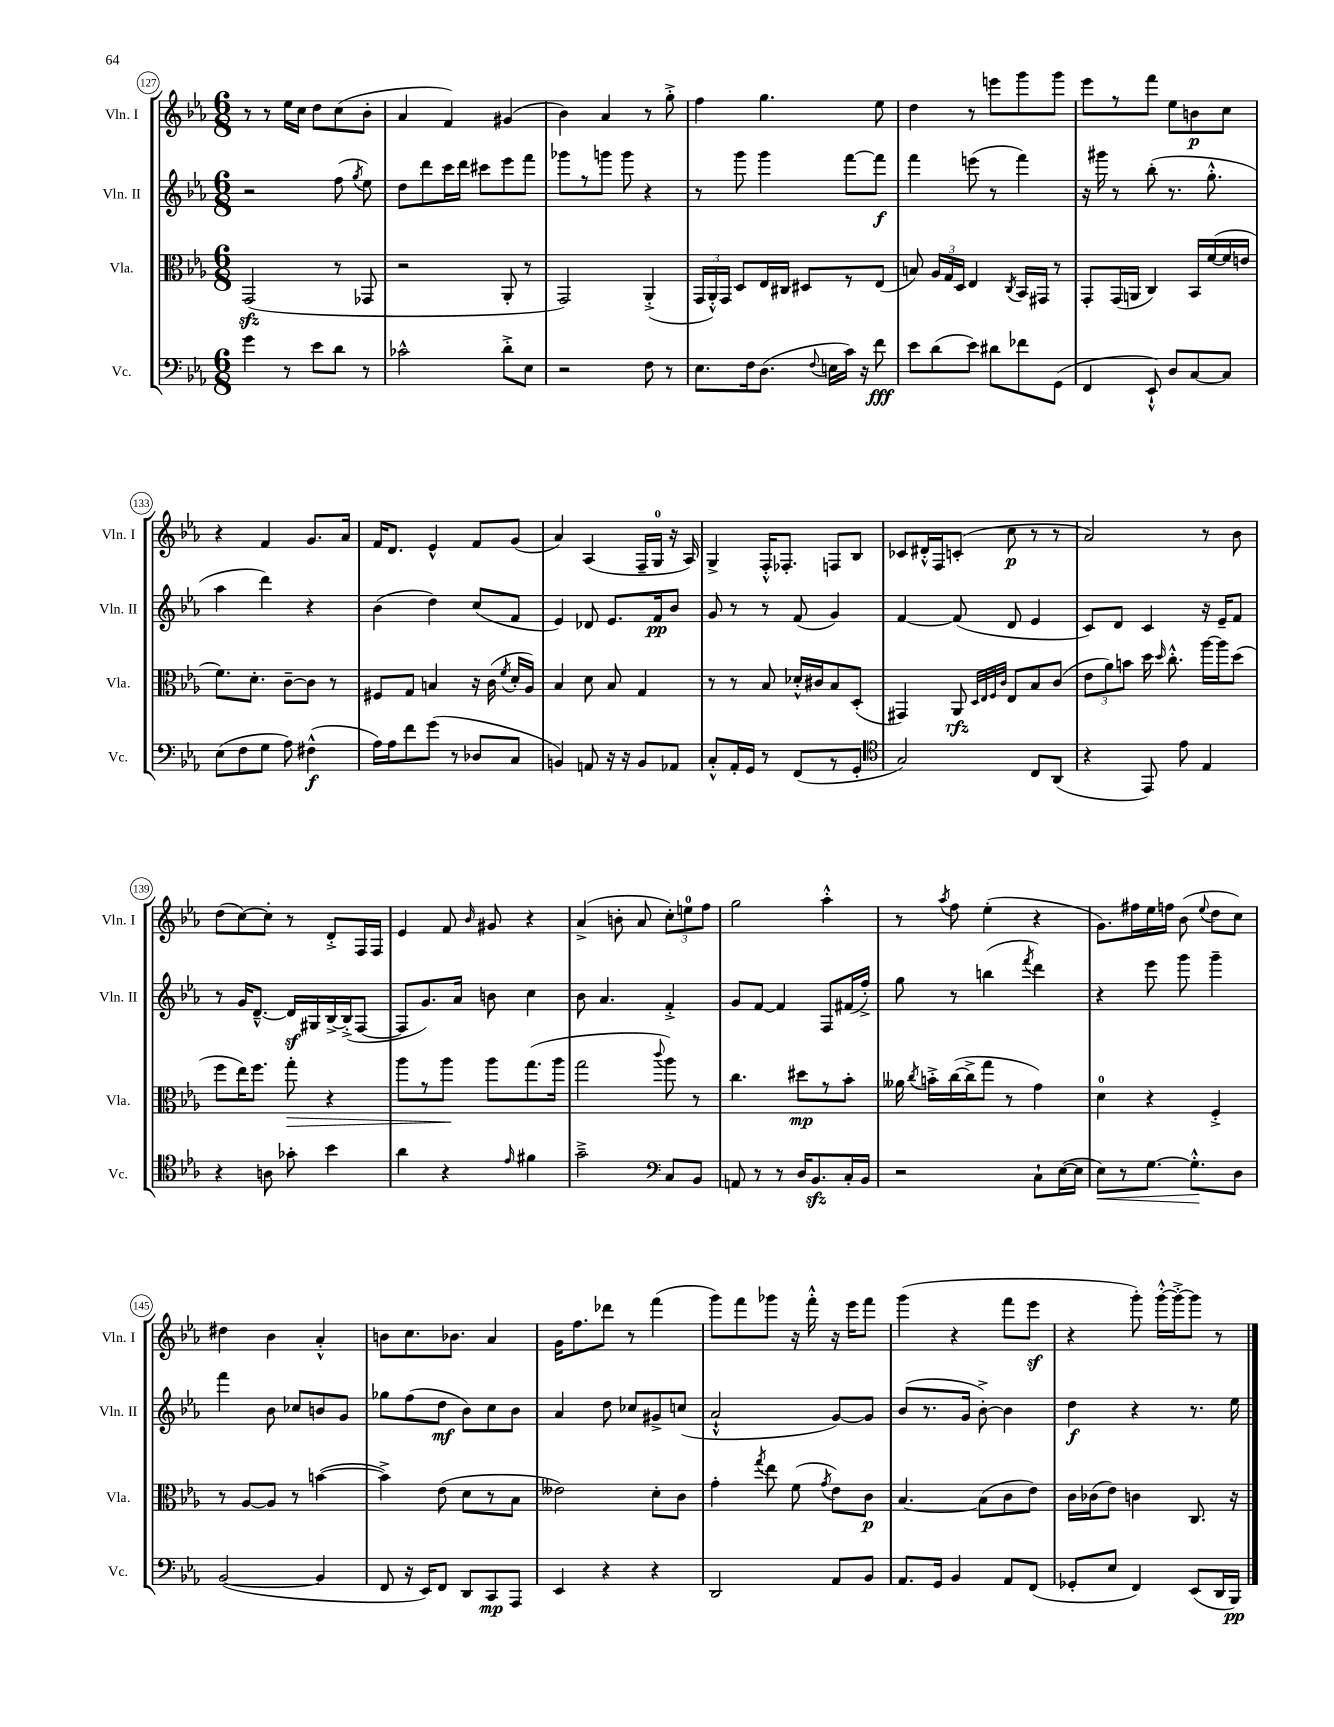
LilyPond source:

<<
\new StaffGroup <<
\new Staff = "s0" \with { instrumentName = "Vln. I" shortInstrumentName = "Vln. I" } {
    \clef treble \key ees \major \numericTimeSignature \time 6/8
    \autoBeamOff r8 r8 ees''16[ c''16] d''8[ c''8( bes'8]-. |
    aes'4 f'4) gis'4( |
    bes'4) aes'4 r8 g''8-.-> |
    f''4 g''4. ees''8 |
    d''4 r8 e'''8[ g'''8 g'''8] |
    ees'''8[ r8 f'''8] ees''8[ b'8\p c''8] |
    r4 f'4 g'8.[ aes'16] |
    f'16[ d'8.] ees'4-^ f'8[ g'8]( |
    aes'4) aes4( f16[-- g16]-0 r16 aes16) |
    g4-> f16[-.-^ fes8.]-. f8[ bes8] |
    ces'8[ dis'16-.-^ f16 c'8]-.( c''8\p r8 r8 |
    aes'2) r8 bes'8 |
    d''8[( c''8~) c''8]-. r8 d'8[-.-> f16 f16] |
    ees'4 f'8 \grace { bes'16 } gis'8 r4 |
    aes'4->( b'8-. aes'8 \tuplet 3/2 { c''8[-.) e''8-0 f''8] } |
    g''2 aes''4-.-^ |
    r8 \acciaccatura { aes''8 } f''8 ees''4-.( r4 |
    g'8.[) fis''16 ees''16 f''16] bes'8( \appoggiatura { ees''8 } d''8[ c''8]) |
    dis''4 bes'4 aes'4-.-^ |
    b'8[ c''8. bes'8.] aes'4 |
    g'16[ f''8. des'''8] r8 f'''4( |
    g'''8[) f'''8 ges'''8] r16 f'''16-.-^ r16 ees'''16[ f'''8] |
    g'''4( r4 f'''8[ ees'''8]\sf |
    r4 g'''8-.) g'''16[~-.-^ g'''16~-.-> g'''8] r8 \bar "|." |
}
\new Staff = "s1" \with { instrumentName = "Vln. II" shortInstrumentName = "Vln. II" } {
    \clef treble \key ees \major \numericTimeSignature \time 6/8
    \autoBeamOff r2 f''8( \acciaccatura { g''8 } ees''8) |
    d''8[ d'''8 c'''16 d'''16] cis'''8[ ees'''8 f'''8] |
    ges'''8[ r8 g'''8] g'''8 r4 |
    r8 g'''8 g'''4 f'''8[~ f'''8]\f |
    f'''4 e'''8( r8 f'''4) |
    r16 gis'''16 r8 bes''8-.( r8. g''8.-.-^ |
    aes''4 d'''4) r4 |
    bes'4( d''4) c''8[( f'8] |
    ees'4) des'8 ees'8.[ f'16\pp bes'8] |
    g'8 r8 r8 f'8( g'4) |
    f'4~ f'8( d'8 ees'4 |
    c'8[) d'8] c'4 r16 ees'16[-- f'8] |
    r8 g'16[ d'8.]~---^ d'16[\sf gis16 bes16~-> bes16-.->( f8]~ |
    f8[ g'8.) aes'16] b'8 c''4 |
    bes'8 aes'4. f'4-.-> |
    g'8[ f'8]~ f'4 f8[ fis'16( f''16]-.->) |
    g''8 r8 b''4( \acciaccatura { f'''8 } d'''4) |
    r4 ees'''8 g'''8 g'''4-- |
    f'''4 bes'8 ces''8[ b'8 g'8] |
    ges''8[ f''8( d''8]\mf bes'8[) c''8 bes'8] |
    aes'4 d''8 ces''8[ gis'8-> c''8]( |
    aes'2-!-^ g'8[~) g'8] |
    bes'8[( r8. g'16] bes'8~-.->) bes'4 |
    d''4\f r4 r8. ees''16 \bar "|." |
}
\new Staff = "s2" \with { instrumentName = "Vla." shortInstrumentName = "Vla." } {
    \clef alto \key ees \major \numericTimeSignature \time 6/8
    \autoBeamOff g,2\sfz( r8 ges,8 |
    r2 aes,8-. r8 |
    g,2) aes,4-.->( |
    \tuplet 3/2 { g,16[ aes,16-.-^) g,16] } d8[ ees16 cis16] dis8[ r8 ees8]( |
    b8) \tuplet 3/2 { aes16[ g16 d16] } ees4 \acciaccatura { c8 } bes,16[ gis,16] r8 |
    g,8[-. g,16( a,16] c4) bes,16[ f'16~( f'16 e'16] |
    f'8.[) d'8.]-. c'8[~-- c'8] r8 |
    fis8[ g8] b4 r16 c'16( \acciaccatura { f'8 } d'16[-. aes16]) |
    bes4 d'8 bes8 g4 |
    r8 r8 bes8 des'16[-.-^ cis'16 bes8 d8]-.( |
    gis,4) aes,8\rfz \grace { d32[ ees32 f32 c'32] } ees8[ bes8 c'8]( |
    \tuplet 3/2 { ees'8[ aes'8) b'8] } d''16 \grace { d''16 } c''8.-.-^ aes''16[~ aes''16 d''8]( |
    f''8[ ees''16) f''8.] g''8-.\> r4 |
    aes''8[ r8 aes''8]\! aes''8[ g''8.( aes''16] |
    g''2 \appoggiatura { c'''8 } aes''8) r8 |
    c''4. dis''8[\mp r8 bes'8]-. |
    aeses'16 \acciaccatura { c''8 } b'16[-.-> c''16~( c''16-> g''8] r8 g'4) |
    d'4-0 r4 f4-.-> |
    r8 aes8[~ aes8] r8 b'4~( |
    b'4->) ees'8( d'8[ r8 bes8] |
    eeses'2) d'8[-. c'8] |
    g'4-. \acciaccatura { g''8 } ees''8 f'8( \acciaccatura { g'8 } ees'8[) c'8]\p |
    bes4.~ bes8[( c'8 ees'8]) |
    c'16[ ces'16( ees'8]) c'4 c8. r16 \bar "|." |
}
\new Staff = "s3" \with { instrumentName = "Vc." shortInstrumentName = "Vc." } {
    \clef bass \key ees \major \numericTimeSignature \time 6/8
    \autoBeamOff g'4 r8 ees'8[ d'8] r8 |
    ces'2-^ d'8[-.-> ees8] |
    r2 f8 r8 |
    ees8.[ f16 d8.]( \appoggiatura { f8 } e16[ c'16]) r16 f'8\fff |
    ees'8[ d'8( ees'8]) dis'8[ fes'8 g,8]( |
    f,4 ees,8-!-^) d8[ c8~ c8] |
    ees8[( f8 g8] aes8) fis4-^\f( |
    aes16[) aes16 f'8 g'8]( r8 des8[ c8] |
    b,4) a,8 r16 r16 b,8[ aes,8] |
    c8[-.-^ aes,16-. g,16] r8 f,8[( r8 g,8]-. |
    \clef tenor g2) c8[ aes,8]( |
    r4 ees,8) ees'8 ees4 |
    r4 a8 ges'8-. bes'4 |
    aes'4 r4 \grace { ees'16 } fis'4 |
    g'2---> \clef bass c8[ bes,8] |
    a,8 r8 r8 d16[ bes,8.\sfz c16-. bes,16] |
    r2 c8[-! ees16~( ees16] |
    ees8[\<) r8 g8.]~ g8.[-.-^\! d8] |
    bes,2~( bes,4 |
    f,8 r16 ees,16[) f,8] d,8[ c,8\mp aes,,8] |
    ees,4 r4 r4 |
    d,2 aes,8[ bes,8] |
    aes,8.[ g,16] bes,4 aes,8[ f,8]( |
    ges,8[-. ees8] f,4) ees,8[( d,16 bes,,16]\pp) \bar "|." |
}
>>
>>
\layout { \context { \Score currentBarNumber = #127 \override BarNumber.stencil = #(make-stencil-circler 0.1 0.3 ly:text-interface::print) } }
